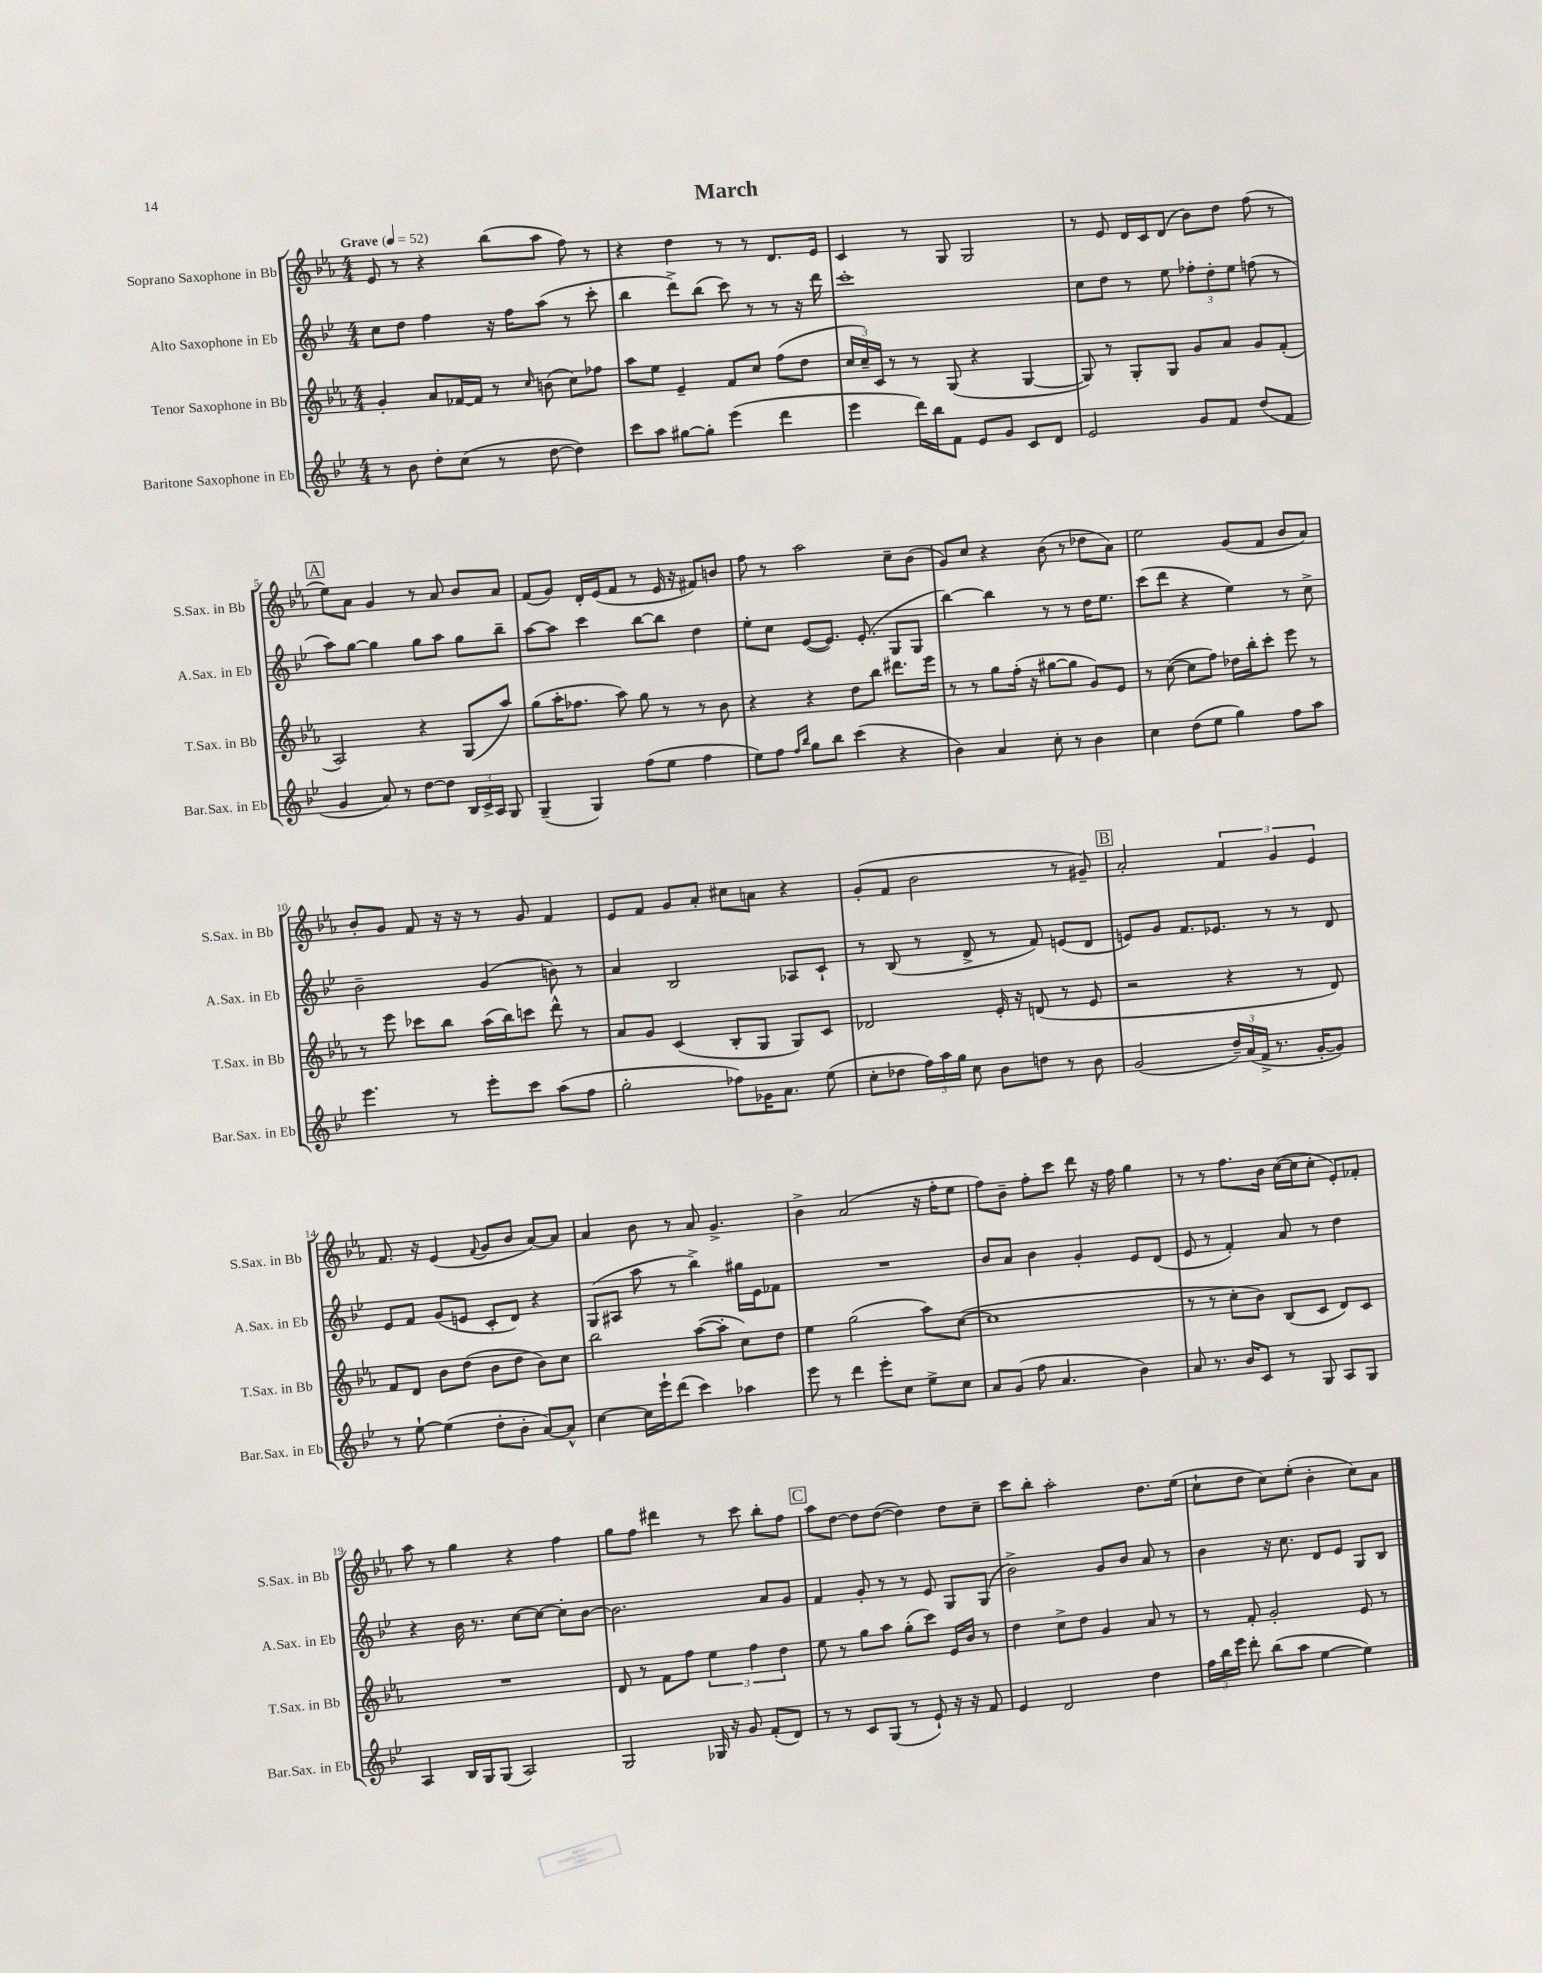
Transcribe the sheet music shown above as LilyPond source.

\header { title = "March" }
<<
\new StaffGroup <<
\new Staff = "s0" \with { instrumentName = "Soprano Saxophone in Bb" shortInstrumentName = "S.Sax. in Bb" } {
    \clef treble \key ees \major \numericTimeSignature \time 4/4 \tempo "Grave" 4 = 52
    \autoBeamOff ees'8 r8 r4 bes''8[( aes''8] f''8) r8 |
    r4 d''4 r8 r8 d'8.[ ees'16] |
    c'4 r8 g8 g2 |
    r8 ees'8 d'16[ c'16 d'8]( bes'8[) d''8] f''8( r8 |
    \mark \markup { \box "A" } ees''8[) aes'8] g'4 r8 aes'8 bes'8[ aes'8] |
    f'8[( g'8]) d'16[-. ees'16( f'8] r8 ees'16 r16 fis'8[) b'8] |
    f''8 r8 aes''2 c''8[-- bes'8]( |
    g'8[) c''8] r4 bes'8( r8 des''8[ aes'8]) |
    ees''2 g'8[( f'8] bes'8[ aes'8]) |
    bes'8[-. g'8] f'8 r16 r16 r8 g'8 f'4 |
    ees'8[ f'8] g'8[ aes'8]-. cis''8[ a'8] r4 |
    g'8[-.( f'8] bes'2 r8 gis'8--) |
    \mark \markup { \box "B" } aes'2-. \tuplet 3/2 { f'4 g'4 ees'4 } |
    f'8. r16 ees'4( \appoggiatura { f'8 } g'8[ bes'8] aes'8[~) aes'8] |
    aes'4 bes'8 r8 aes'8 g'4.-> |
    bes'4-> aes'2( r16 f''16[-. ees''8] |
    f''8[) bes'8]-- f''8[-. c'''8] d'''8 r16 f''16 g''4 |
    r8 r8 f''8.[ bes'16] c''16[~( c''16 c''8]-. ees'8[-.) fes'8]-. |
    aes''8 r8 g''4 r4 f''4 |
    g''8[ f''8] dis'''4 r8 c'''8 bes''8[-. f''8] |
    \mark \markup { \box "C" } aes''8[ d''8]~ d''8[ d''8]~( d''4) d''8[ c''8]-- |
    c'''8[ bes''8]-. aes''2-. d''8.[ ees''16]( |
    c''8[-! d''8] c''8[) ees''8]-.( bes'4-. c''8[) aes'8] \bar "|." |
}
\new Staff = "s1" \with { instrumentName = "Alto Saxophone in Eb" shortInstrumentName = "A.Sax. in Eb" } {
    \clef treble \key bes \major \numericTimeSignature \time 4/4
    \autoBeamOff c''8[ d''8] f''4 r16 f''16[ a''8]( r8 c'''8-. |
    bes''4 d'''8[->) bes''8]( c'''8) r8 r8 r16 d'''16 |
    c'''1-. |
    c''8[ d''8] r8 ees''8 \tuplet 3/2 { fes''8[-. d''8-. ees''8] } f''8( r8 |
    \mark \markup { \box "A" } a''8[) g''8]~ g''4 g''8[ a''8] g''8[ bes''8]-- |
    a''8[~ a''8] c'''4 bes''8[~ bes''8] d''4 |
    ees''8[-. c''8] ees'8[~( ees'8.]) ees'8.-.( g8[ g8] |
    bes''4~) bes''4 r8 r8 d''16[ ees''8.] |
    c'''8[( d'''8] r4 ees''4) r8 c''8-> |
    bes'2-- g'4( b'8) r8 |
    a'4 bes2 aes8[ c'8]-! |
    r8 bes8( r8 d'8-> r8 f'8) e'8[( d'8] |
    \mark \markup { \box "B" } e'8[) g'8] f'8.[ ees'8.] r8 r8 d'8 |
    ees'8[ f'8] g'8[( e'8] c'8[-. d'8]) r4 |
    g8[( ais8] a''8 r8 bes''4->) gis''16[ ees'16 fes'8] |
    R1 |
    bes'8[ a'8] bes'4 g'4-. ees'8[ d'8]( |
    ees'8 r8 f'4-.) a'8 r8 d''4 |
    r4 bes'16 r8. c''8[~ c''8]~ c''8[-. bes'8]~ |
    bes'2. a'8[ g'8] |
    \mark \markup { \box "C" } f'4 g'8-. r8 r8 ees'8 g8[ g8]( |
    bes'2->) g'8[ bes'8] a'8 r8 |
    bes'4 r16 c''8. d'8[ ees'8] g8[ bes8] \bar "|." |
}
\new Staff = "s2" \with { instrumentName = "Tenor Saxophone in Bb" shortInstrumentName = "T.Sax. in Bb" } {
    \clef treble \key ees \major \numericTimeSignature \time 4/4
    \autoBeamOff g'4-. aes'8[ fes'16~ fes'16] r8 \grace { c''16 } b'8( c''8[) fes''8] |
    aes''8[ ees''8] ees'4-- f'8[ c''8] f''8[( d''8] |
    \tuplet 3/2 { c''16[ c''16--) c'16] } r8 r8 g8( r4 g4~ |
    g8) r8 g8[-. g8] g'8[ aes'8] g'8[ f'8]-.( |
    \mark \markup { \box "A" } aes2) r4 g8[( aes''8]) |
    g''8[( aes''16-. fes''8.] aes''8) g''8 r8 r8 bes'8 |
    r4 r4 d''8[ bes''8] dis'''8.[ ees'''16] |
    r8 r8 g''8[ f''16]-.( r16 gis''8[~ gis''8] g'8[) ees'8] |
    r8 c''8~( c''8[ f''8]) des''16[ bes''16-. c'''8]-. ees'''8 r8 |
    r8 ees'''8 ces'''8[ bes''8] aes''16[( bes''16) c'''8] d'''8-^ r8 |
    aes'8[ g'8] c'4( bes8[-. g8] g8[) c'8] |
    des'2 ees'16-. r16 d'8( r8 ees'8 |
    \mark \markup { \box "B" } r2 r4 r8 d'8) |
    f'8[ d'8] bes'8[ d''8]( bes'8[ d''8] bes'8[) c''8] |
    bes''2 aes''8[~( aes''8]-. c''8[) d''8] |
    ees''4 g''2( aes''8[) c''8]~( |
    c''1 |
    r8 r8 c''8[-. bes'8]) bes8[( c'8] d'8[) c'8] |
    R1 |
    d'8 r8 f'8[ f''8] \tuplet 3/2 { ees''4 f''4 d''4 } |
    \mark \markup { \box "C" } ees''8 r8 g''8[ aes''8] g''8[-.( c'''8]) ees'16[ bes'16] r8 |
    d''4 c''8[-> d''8] g'4 aes'8 r8 |
    r8 f'8-. g'2-. ees'8 r8 \bar "|." |
}
\new Staff = "s3" \with { instrumentName = "Baritone Saxophone in Eb" shortInstrumentName = "Bar.Sax. in Eb" } {
    \clef treble \key bes \major \numericTimeSignature \time 4/4
    \autoBeamOff r8 bes'8 d''8[-. c''8]( r8 d''8~ d''4) |
    c'''8[ a''8] gis''8[~ gis''8]-. ees'''4( d'''4 |
    ees'''4 d'''16[) bes''16 f'8] ees'8[ g'8] c'8[ d'8] |
    ees'2 g'8[ f'8] d''8[( f'8] |
    \mark \markup { \box "A" } g'4 a'8) r8 d''8[~ d''8] \tuplet 3/2 { bes16[ c'16-> a16] } g8 |
    g4--( g4) f''8[( ees''8] f''4 |
    ees''8[) f''8] \grace { f''16[ bes''16] } g''8[ bes''8] c'''4( r4 |
    bes'4) a'4 c''8-. r8 bes'4 |
    c''4 d''8[( ees''8] g''4) f''8[ a''8] |
    ees'''4. r8 ees'''8[-. c'''8] a''8[( f''8] |
    g''2-. fes''8[) ges'16 a'8.] ees''8( |
    c''8[-. des''8] \tuplet 3/2 { f''16[) a''16 g''16] } c''8 bes'8[ d''8] r8 bes'8 |
    \mark \markup { \box "B" } g'2( \tuplet 3/2 { d''16[--) a'16( f'16]-> } r8. g'16[~-. g'8]) |
    r8 ees''8~-! ees''4( d''8[-. bes'8]-. a'8[~) a'8]-^ |
    c''4~ c''16[ ees'''16-! d'''8]( c'''4) aes''4 |
    ees'''8 r8 d'''4 ees'''8[-. c''8] ees''8[-> c''8] |
    a'8[ g'8]( f''8 a'4. bes'4) |
    a'8 r8. bes'16[ c'8] r8 g8 a8[ g8] |
    a4 bes16[ g16 g8]( a2) |
    g2 ges16 r16 g'8 f'8[-.( d'8]) |
    \mark \markup { \box "C" } r8 r8 c'8[ g8]( r8 ees'8-!) r16 r16 f'8 |
    ees'4 d'2 d''4 |
    \tuplet 3/2 { f''16[ bes''16 ees'''16] } d'''8-. bes''8[( a''8] ees''4~ ees''4) \bar "|." |
}
>>
>>
